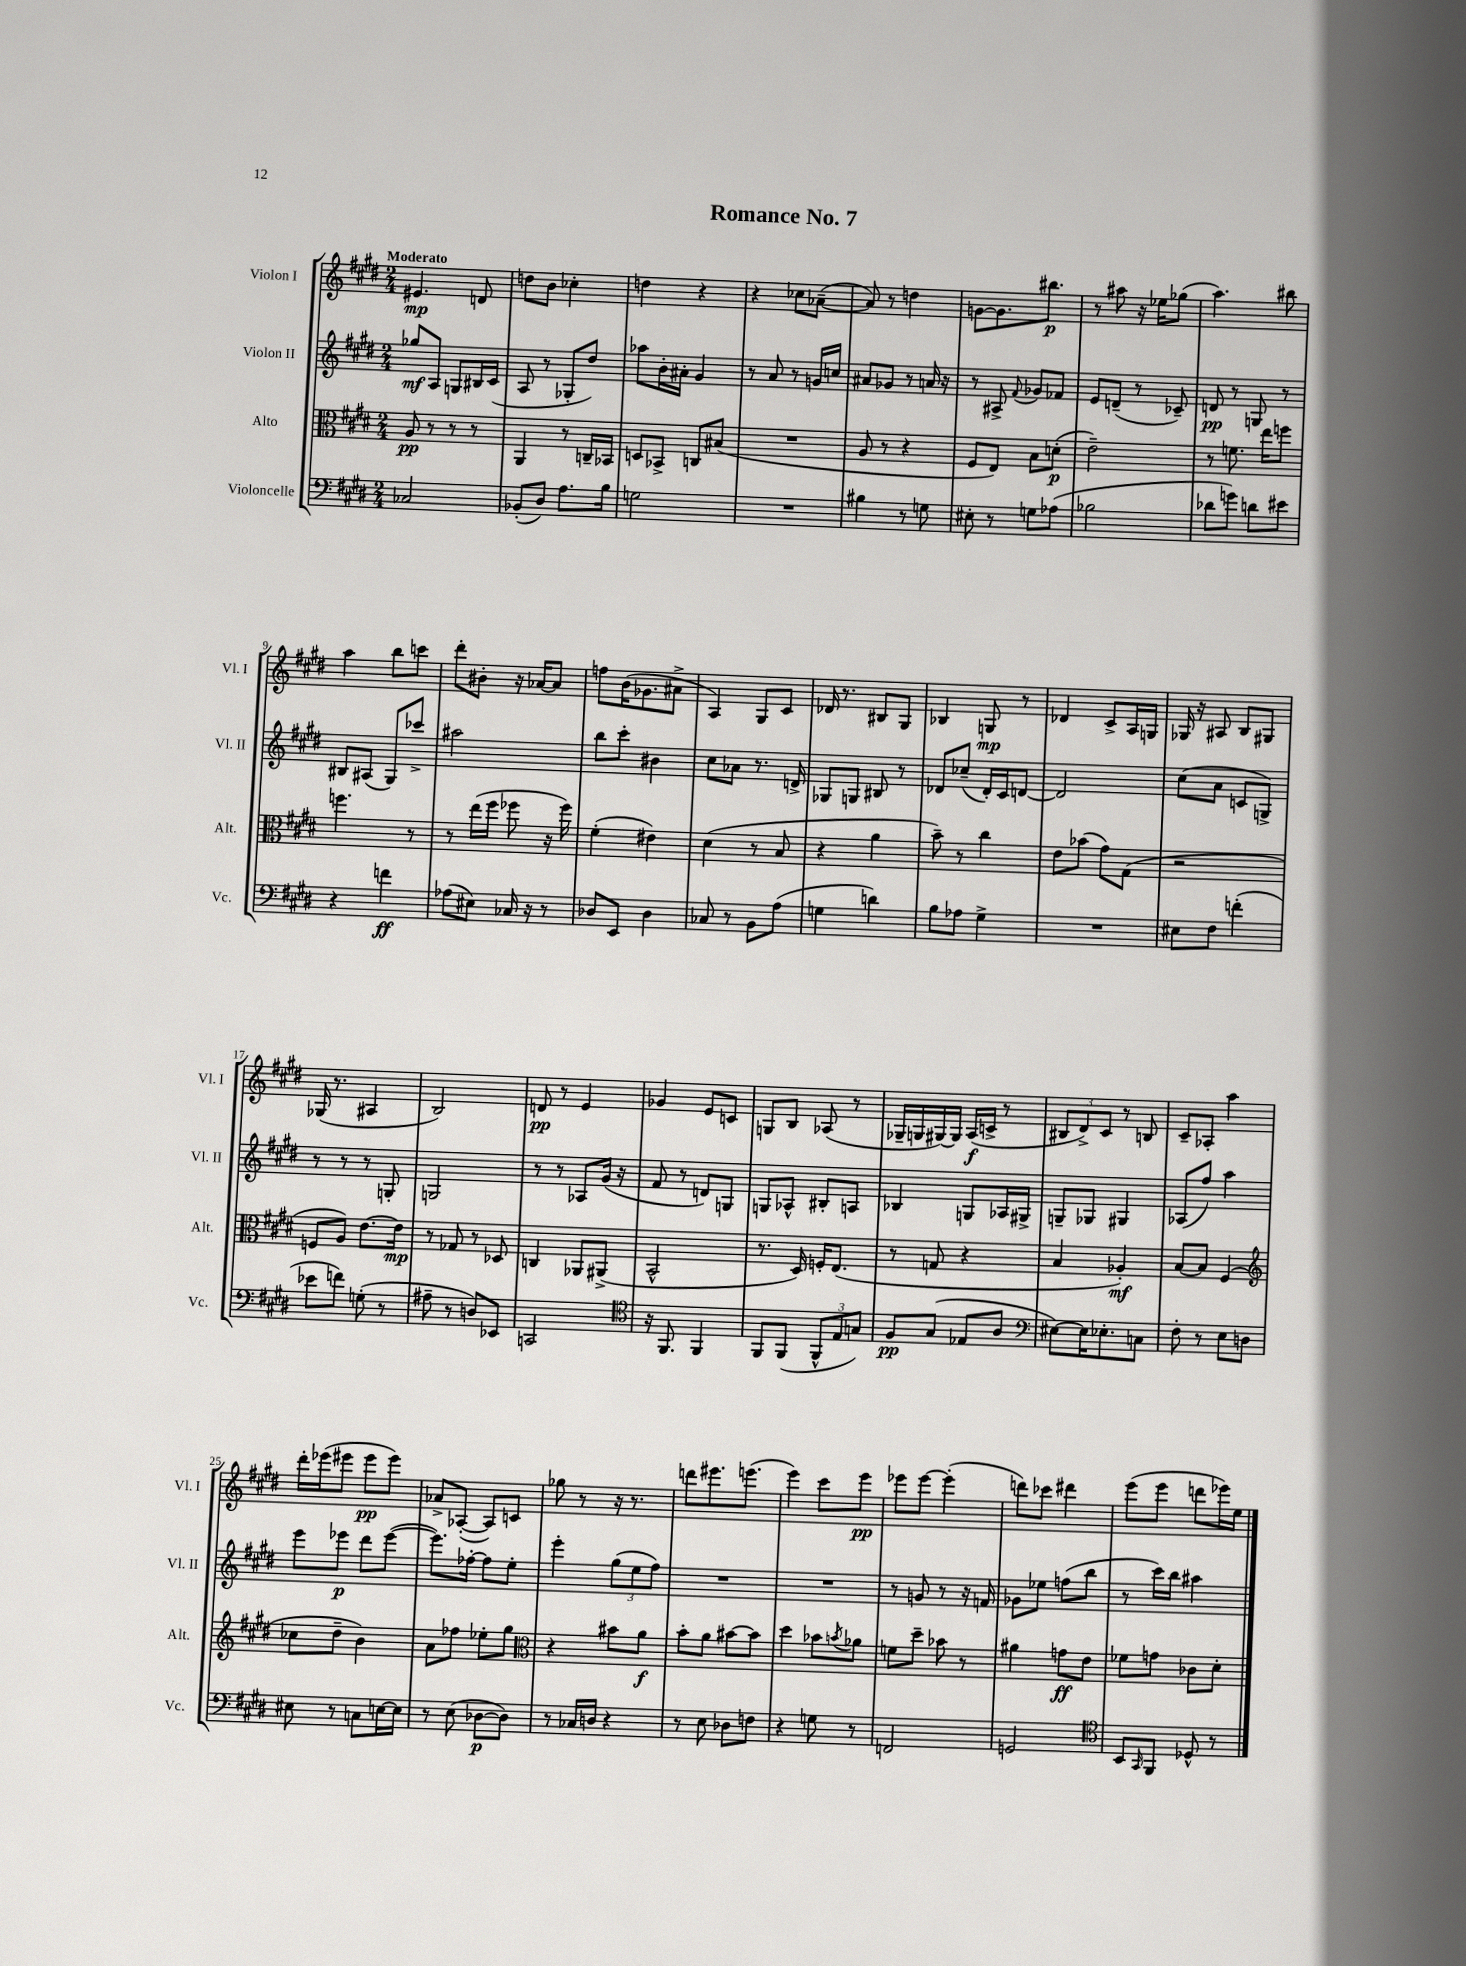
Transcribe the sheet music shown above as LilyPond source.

\header { title = "Romance No. 7" }
<<
\new StaffGroup <<
\new Staff = "s0" \with { instrumentName = "Violon I" shortInstrumentName = "Vl. I" } {
    \clef treble \key e \major \numericTimeSignature \time 2/4 \tempo "Moderato"
    eis'4.\mp d'8 |
    d''8 b'8 ces''4-. |
    d''4 r4 |
    r4 ces''8 aes'8~--( |
    aes'8) r8 d''4 |
    g'8~ g'8. bis''8.\p |
    r8 ais''8 r16 ees''16 ges''8( |
    a''4.) bis''8 |
    a''4 b''8 c'''8 |
    dis'''8-. bis'8-. r16 aes'16~ aes'8 |
    f''8 b'16( ges'8. ais'8-> |
    a4) gis8 cis'8 |
    des'16 r8. bis8 gis8 |
    bes4 g8\mp r8 |
    des'4 cis'8-> a16 g16 |
    ges16 r16 ais8 b8 gis8 |
    ges16( r8. ais4 |
    b2) |
    d'8\pp r8 e'4 |
    ges'4 e'8 c'8 |
    g8 b8 aes8( r8 |
    ges16-- g16 gis16~) gis16 a16\f( c'16-> r8 |
    \tuplet 3/2 { bis8 dis'8->) cis'8 } r8 b8 |
    cis'8-- aes8-. a''4 |
    dis'''16-. ees'''16( eis'''8 eis'''8\pp eis'''8) |
    aes'8-> aes8~-.( aes8) c'8 |
    ges''8 r8 r16 r8. |
    d'''8 eis'''8. e'''8.( |
    e'''4) cis'''8 e'''8\pp |
    ees'''8 ees'''8~ ees'''4-.( |
    d'''8) ces'''8 dis'''4 |
    e'''8( e'''8 d'''8 ees'''16) e''16 \bar "|." |
}
\new Staff = "s1" \with { instrumentName = "Violon II" shortInstrumentName = "Vl. II" } {
    \clef treble \key e \major \numericTimeSignature \time 2/4
    ges''8\mf a8 g8 bis16 cis'16( |
    a8 r8 ges8-. dis''8) |
    aes''8 b'16-. ais'16-. gis'4 |
    r8 a'8 r8 g'16 c''16 |
    ais'8 ges'8 r8 a'16 r16 |
    r8 ais8-> \appoggiatura { fis'8 } ges'8 fes'8 |
    e'8 d'8--( r8 ces'8--) |
    d'8\pp r8 g8 r8 |
    bis8 ais8( gis8) ces'''8-> |
    ais''2 |
    b''8 cis'''8-. bis'4 |
    cis''8 aes'8 r8. d'16-> |
    ges8 g8 bis8 r8 |
    des'8 ces''8--( des'16-.) cis'16 d'8~ |
    d'2 |
    cis''8( a'8 c'8 g8->) |
    r8 r8 r8 g8-. |
    g2 |
    r8 r8 aes8 gis'16( r16 |
    fis'8 r8 d'8) g8 |
    g8 aes8-^ bis8-. a8 |
    bes4 g8 aes16 gis16-> |
    g8-- ges8 gis4 |
    aes8( fis''8) a''4 |
    e'''8 ees'''8\p dis'''8 ees'''8~( |
    ees'''8.) fes''16~-. fes''8 e''8-. |
    e'''4-. \tuplet 3/2 { gis''8( e''8 fis''8) } |
    R2 |
    R2 |
    r8 g'8 r8 r16 f'16 |
    ges'8 ees''8 f''8( b''8 |
    r8 cis'''16) b''16 ais''4 \bar "|." |
}
\new Staff = "s2" \with { instrumentName = "Alto" shortInstrumentName = "Alt." } {
    \clef alto \key e \major \numericTimeSignature \time 2/4
    a8\pp r8 r8 r8 |
    a,4 r8 c16-- bes,16 |
    d8 bes,8-> c8 bis8( |
    R2 |
    a8 r8 r4 |
    fis8 e8) b8 d'8-.\p( |
    e'2--) |
    r8 f'8. e''16 f''8 |
    f''4. r8 |
    r8 e''16( fis''16 fes''8 r16 fes''16) |
    fis'4-.( eis'4) |
    dis'4( r8 b8 |
    r4 a'4 |
    b'8--) r8 cis''4 |
    e'8 bes'8( gis'8) gis8( |
    r2 |
    f8 a8) e'8.~ e'16\mp |
    r8 ges8 r8 des8 |
    c4 aes,8 ais,8->( |
    b,2-^ |
    r8. dis16) f16-. e8.( |
    r8 g8 r4 |
    b4 aes4-.\mf) |
    b8~ b8 fis4( |
    \clef treble ces''8 dis''8-- b'4) |
    a'8 fes''8 ees''8-. gis''8 |
    \clef alto r4 bis'8 a'8\f |
    b'8-. a'8 bis'8~ bis'8 |
    dis''4 bes'8 \acciaccatura { b'8 } aes'8 |
    f'8 dis''8-- bes'8 r8 |
    ais'4 g'8\ff e'8 |
    fes'8 g'8 ces'8 dis'8-. \bar "|." |
}
\new Staff = "s3" \with { instrumentName = "Violoncelle" shortInstrumentName = "Vc." } {
    \clef bass \key e \major \numericTimeSignature \time 2/4
    ces2 |
    bes,8-.( dis8) a8. b16 |
    g2 |
    R2 |
    bis4 r8 g8 |
    eis8-. r8 g8 aes8( |
    bes2 |
    des'8 g'8) d'8 eis'8 |
    r4 f'4\ff |
    aes8( eis8) ces16 r16 r8 |
    des8 e,8 des4 |
    ces8 r8 b,8 a8( |
    g4 d'4) |
    b8 aes8 gis4-> |
    R2 |
    eis8 fis8 f'4-.( |
    ees'8 f'8) g8-.( r8 |
    ais8-- r8 d8) ees,8 |
    c,2 |
    \clef tenor r16 fis,8. fis,4 |
    fis,8 fis,8( \tuplet 3/2 { fis,8-^ e8 g8) } |
    fis8\pp gis8( ees8 a8 |
    \clef bass eis8~) eis16 ees8.-. c8 |
    fis8-. r8 e8 d8 |
    eis8 r8 c8 e16~ e16 |
    r8 e8( des8~\p des8) |
    r8 ces16 d16 r4 |
    r8 e8 des8 f8 |
    r4 g8 r8 |
    f,2 |
    g,2 |
    \clef tenor b,8 \grace { gis,16 } fis,8 des8-^ r8 \bar "|." |
}
>>
>>
